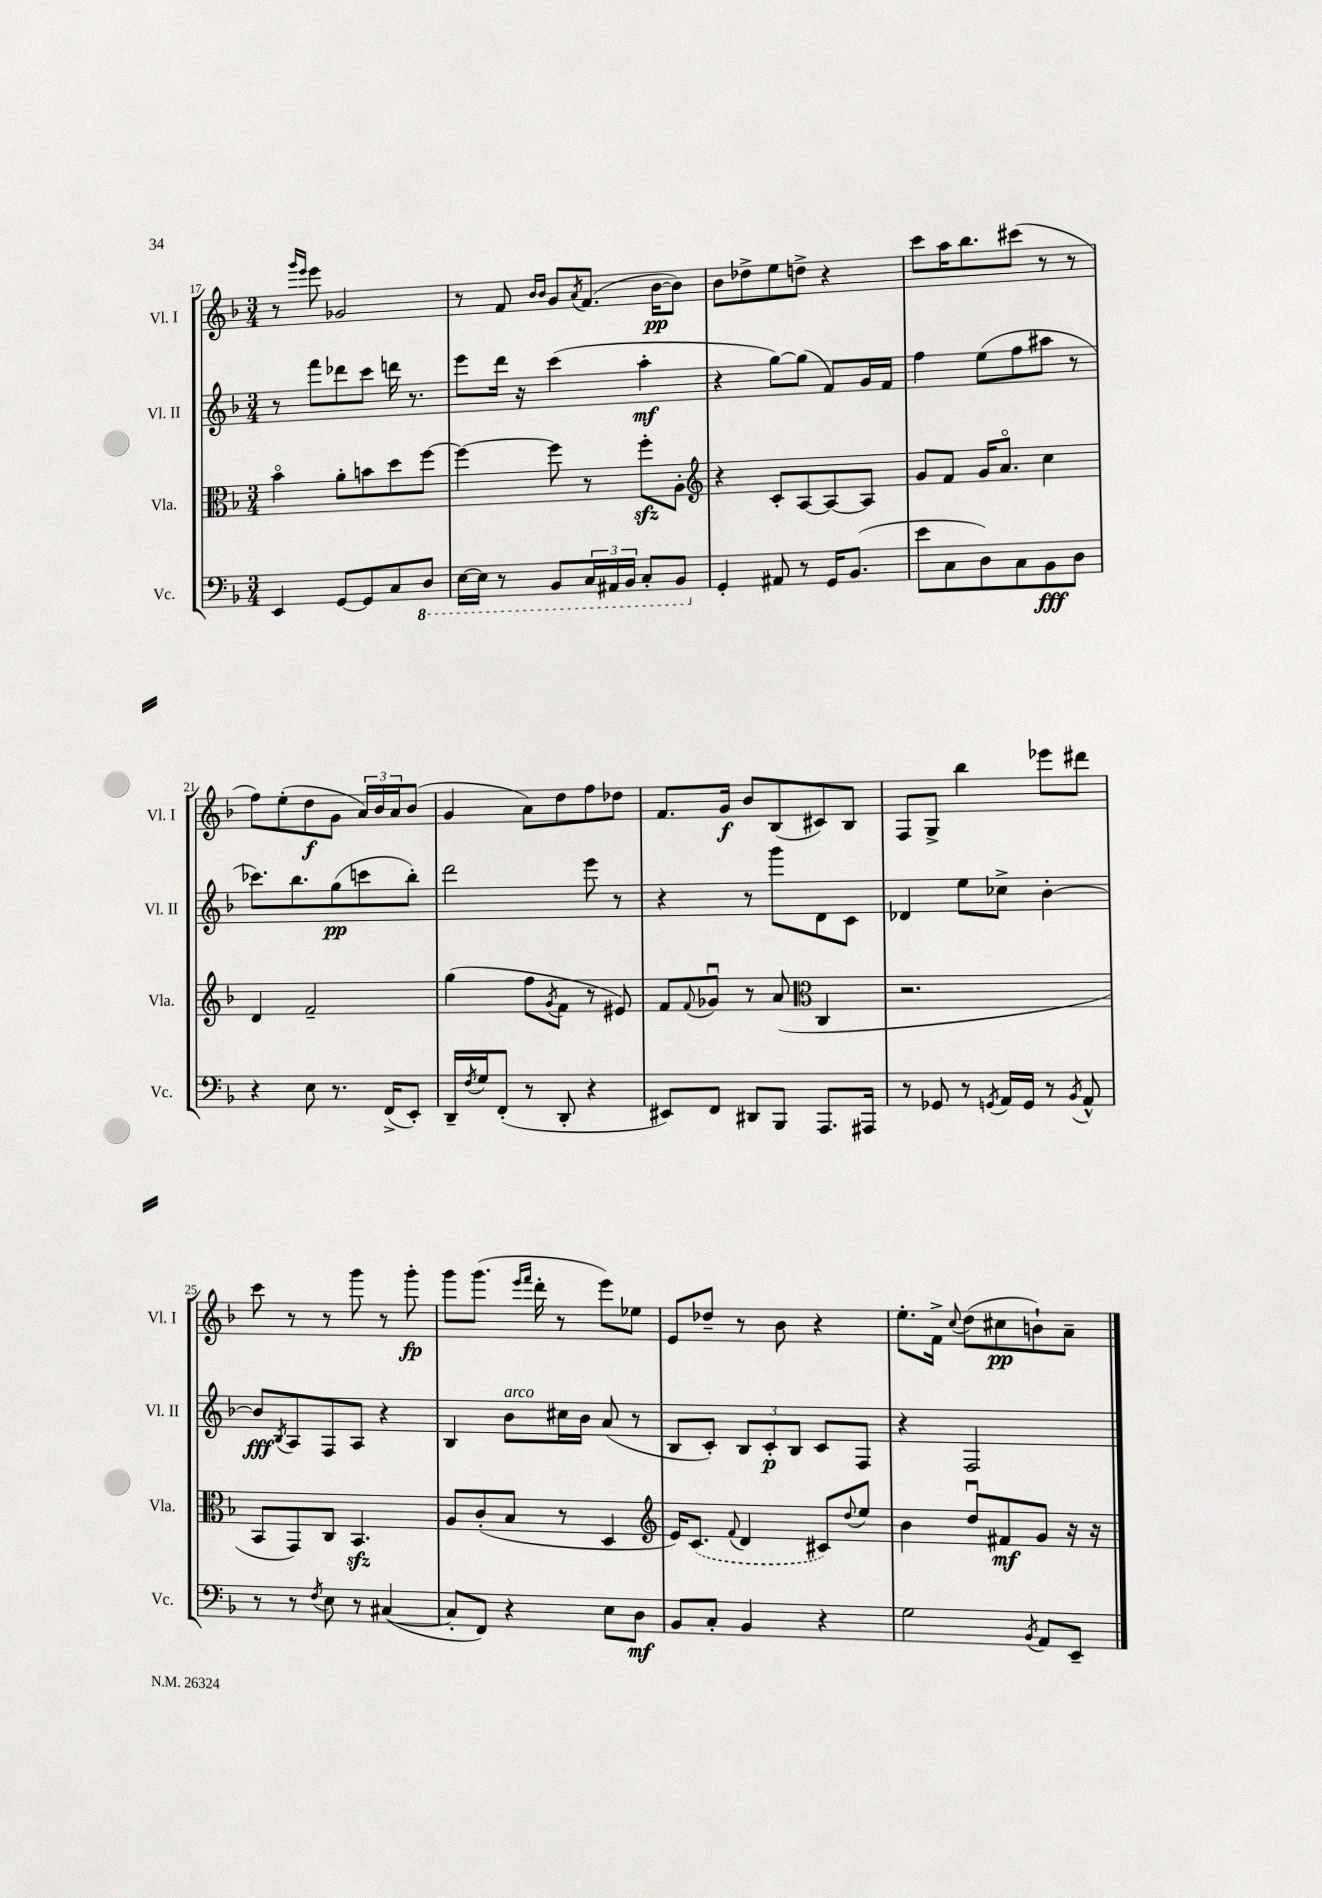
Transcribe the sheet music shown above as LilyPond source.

<<
\new StaffGroup <<
\new Staff = "s0" \with { instrumentName = "Vl. I" shortInstrumentName = "Vl. I" } {
    \clef treble \key f \major \numericTimeSignature \time 3/4
    r8 \grace { g'''16 e'''16 } e'''8 ges'2 |
    r8 f'8 \grace { bes'16 bes'16 } g'8 \acciaccatura { a'8 } f'8.( bes'16~\pp bes'8) |
    bes'8 des''8-> e''8 d''8-> r4 |
    c'''8 a''16 bes''8. cis'''8( r8 r8 |
    f''8) e''8-.( d''8\f g'8 \tuplet 3/2 { a'16) bes'16 a'16 } bes'8( |
    g'4 a'8) d''8 f''8 des''8 |
    f'8. g'16\f bes'8 bes8( cis'8) bes8 |
    f8 g8-> bes''4 ees'''8 dis'''8 |
    c'''8 r8 r8 g'''8 r8 g'''8-.\fp |
    g'''8 g'''8.( \grace { e'''16 f'''16 } d'''16-. r8 e'''8) ees''8 |
    e'8 des''8-- r8 bes'8 r4 |
    e''8.-. f'16-> \appoggiatura { c''8 } d''8( cis''8\pp b'8-!) a'8-- \bar "|." |
}
\new Staff = "s1" \with { instrumentName = "Vl. II" shortInstrumentName = "Vl. II" } {
    \clef treble \key f \major \numericTimeSignature \time 3/4
    r8 f'''8 des'''8 c'''8 d'''16 r8. |
    e'''8 d'''16 r16 c'''4( a''4-.\mf |
    r4 g''8~) g''8( f'8) g'16 f'16 |
    f''4 e''8( f''8 ais''8 r8 |
    ces'''8.) bes''8. g''8\pp( c'''8 bes''8-.) |
    d'''2 e'''8 r8 |
    r4 r8 g'''8 d'8 c'8 |
    des'4 e''8 ces''8-> bes'4~-. |
    bes'8\fff \acciaccatura { bes8 } a8 f8 a8 r4 |
    bes4 bes'8^\markup { \italic "arco" } cis''16 bes'16 a'8( r8 |
    bes8 c'8-.) \tuplet 3/2 { bes8 c'8-.\p bes8 } c'8 f8 |
    r4 f2 \bar "|." |
}
\new Staff = "s2" \with { instrumentName = "Vla." shortInstrumentName = "Vla." } {
    \clef alto \key f \major \numericTimeSignature \time 3/4
    bes'4\flageolet a'8-. b'8 d''8 f''8~ |
    f''4~ f''8 r8 f''8-.\sfz a8-. |
    \clef treble r4 c'8-. a8~ a8~ a8 |
    g'8 f'8 g'16 a'8.\flageolet c''4 |
    d'4 f'2-- |
    g''4( f''8 \acciaccatura { g'8 } f'8 r8 eis'8) |
    f'8 \appoggiatura { f'8 } ges'8\downbow r8 a'8( \clef alto c4 |
    r2. |
    bes,8 g,8) c8 bes,4.\sfz |
    a8 c'8-.( bes8 r8 d4 |
    \clef treble e'16) \once \slurDashed c'8.( \appoggiatura { f'8 } d'4 cis'8) \appoggiatura { d''8 } e''8 |
    bes'4 d''8\downbow fis'8\mf g'8 r16 r16 \bar "|." |
}
\new Staff = "s3" \with { instrumentName = "Vc." shortInstrumentName = "Vc." } {
    \clef bass \key f \major \numericTimeSignature \time 3/4
    e,4 g,8~ g,8 c8 \ottava #-1 d,8 |
    e,16~ e,16 r8 bes,,8 \tuplet 3/2 { c,16 ais,,16 bes,,16 } c,8-. bes,,8 \ottava #0 |
    g,4-. ais,8 r8 g,16 bes,8.( |
    e'8 c8 d8) c8 bes,8\fff d8 |
    r4 e8 r8. f,16->( e,8-.) |
    d,16-- \acciaccatura { f8 } g16 f,8-.( r8 d,8-. r4 |
    eis,8) f,8 dis,8 bes,,8 a,,8. ais,,16 |
    r8 ges,8 r8 \acciaccatura { g,8 } a,16 g,16 r8 \acciaccatura { bes,8 } a,8-^ |
    r8 r8 \acciaccatura { f8 } e8 r8 cis4~( |
    cis8-. f,8) r4 e8 d8\mf |
    bes,8 c8-. bes,4 r4 |
    g2 \acciaccatura { bes,8 } a,8 e,8-- \bar "|." |
}
>>
>>
\layout { \context { \Score currentBarNumber = #17 } }
